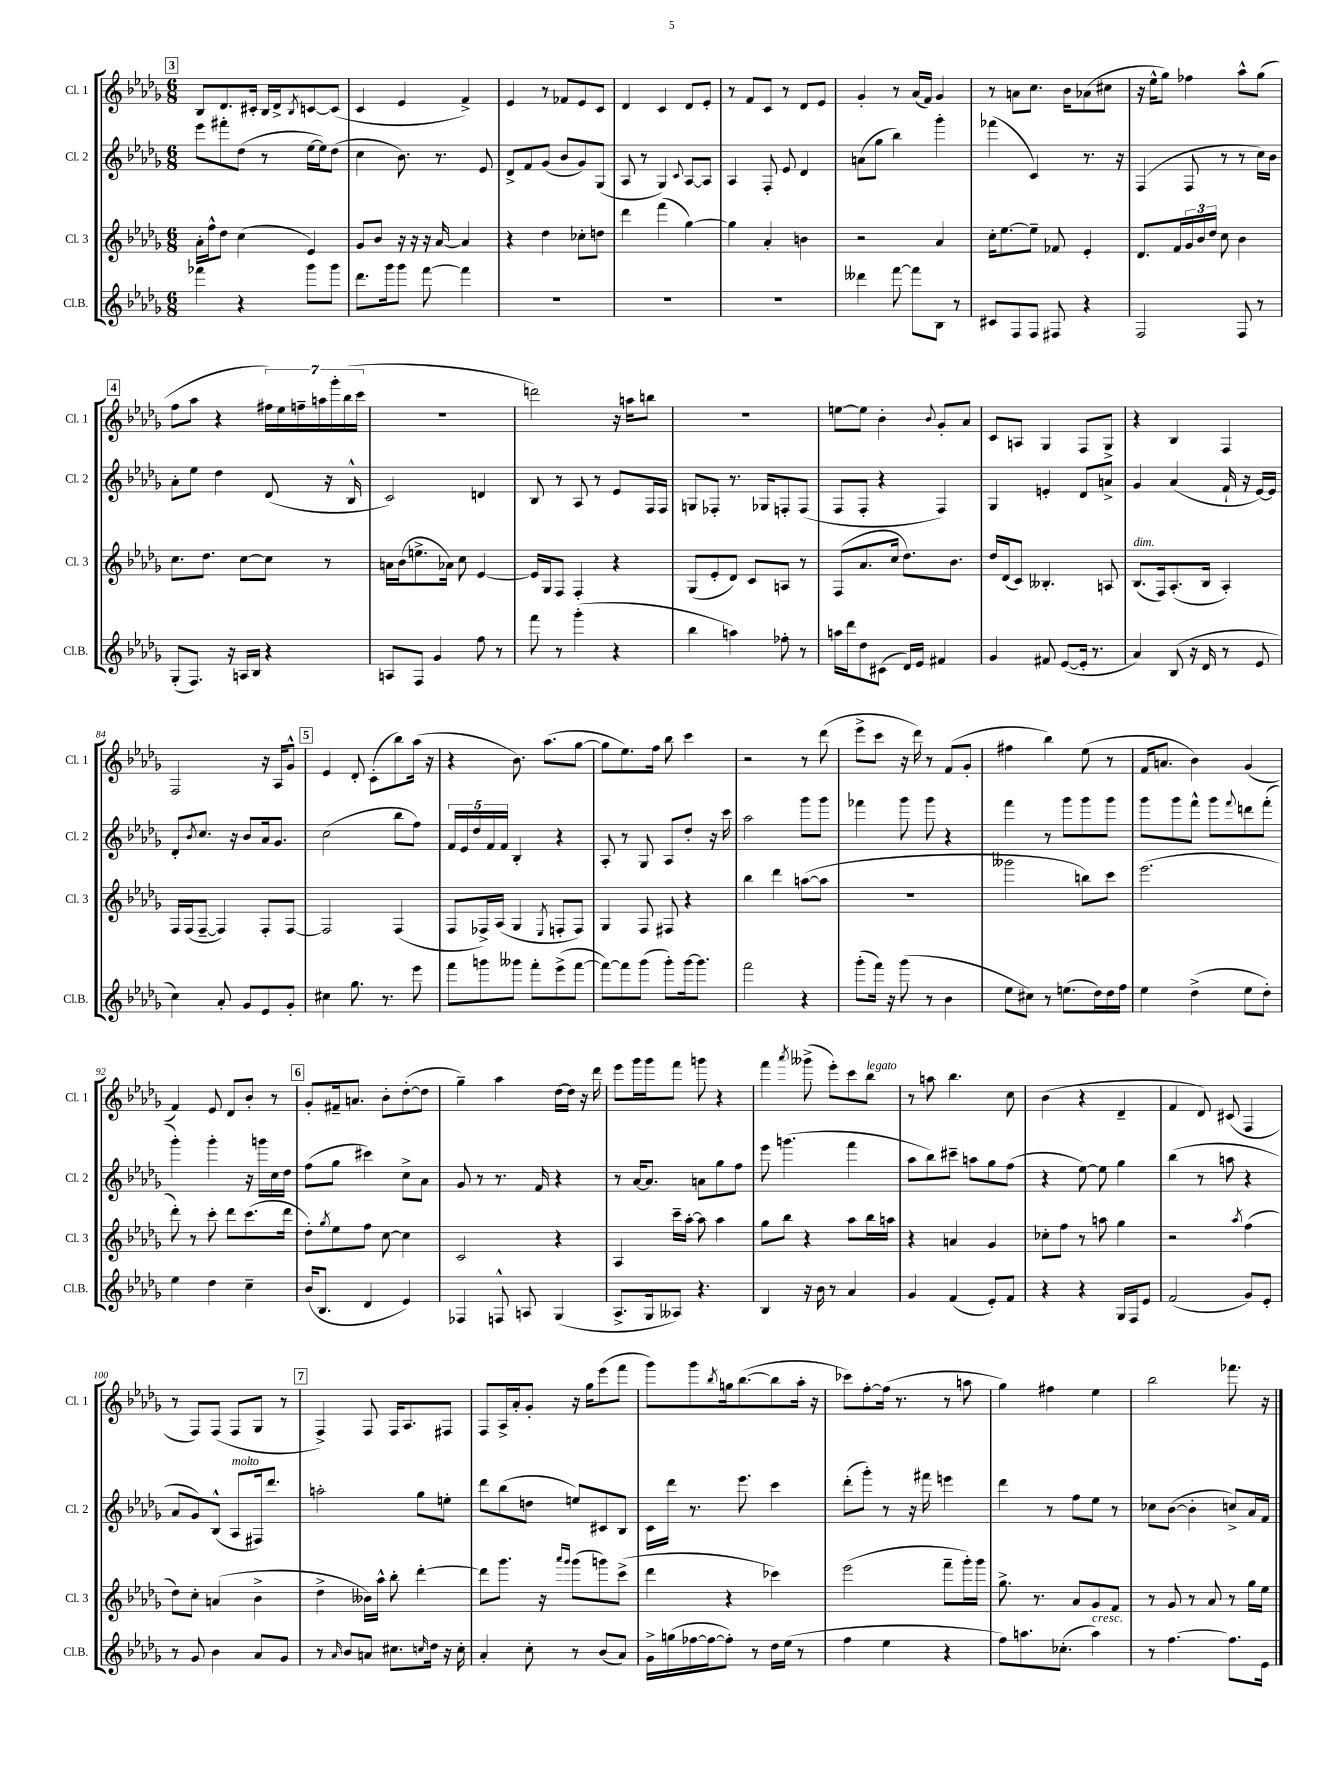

**kern	**kern	**kern	**kern
*part4	*part3	*part2	*part1
*staff4	*staff3	*staff2	*staff1
*I"Cl.B.	*I"Cl. 3	*I"Cl. 2	*I"Cl. 1
*I'Cl.B.	*I'Cl. 3	*I'Cl. 2	*I'Cl. 1
*clefG2	*clefG2	*clefG2	*clefG2
*k[b-e-a-d-g-]	*k[b-e-a-d-g-]	*k[b-e-a-d-g-]	*k[b-e-a-d-g-]
*M6/8	*M6/8	*M6/8	*M6/8
!!LO:REH:place=s1:t=3
=69	=69	=69	=69
4fff-X\	16a-'\LL	8eee-\L	8B-/L
.	16ff^^\J	.	.
.	8dd-\J	8fff#X'\	8.d-/
4r	(4cc\	(8dd-\J	.
.	.	.	16c#X'/Jk
.	.	8r	16B-/LL
.	.	.	16d-^/J
.	.	.	8qB-/
8ggg-\L	4e-/)	[16ee-\LL	[8cn/
.	.	16ee-\J])	.
8ggg-\J	.	(8dd-\J	(8c/J]
=70	=70	=70	=70
8.ddd-\L	8g-/L	4cc\	4c/
.	8b-/J	.	.
16ggg-\k	.	.	.
8ggg-\J	16r	8.b-\)	4e-/
.	16r	.	.
[8fff\	16r	.	.
.	[16a-/	8.r	.
4fff\]	4a-/]	.	4f^/)
.	.	8e-/	.
=71	=71	=71	=71
2.r	4r	8d-^/L	4e-/
.	.	8f/	.
.	4dd-\	(8g-/J	8r
.	.	8b-/L	8f-X/L
.	8cc-X'\L	8g-/)	8e-/
.	8ddn\J	(8G-/J	8c/J
=72	=72	=72	=72
2.r	4ddd-\	8A-/	4d-/
.	.	8r	.
.	(4fff\	4G-/)	4c/
.	.	8qqc/	.
.	[4gg-\)	[8A-/L	8d-/L
.	.	8A-/J]	8e-'/J
=73	=73	=73	=73
2.r	4gg-\]	4A-/	8r
.	.	.	8f/L
.	4a-'/	8F'/	8c/J
.	.	8e-/	8r
.	4bn\	4d-/	8d-/L
.	.	.	8e-/J
=74	=74	=74	=74
4ddd--X\	2r	(8an\L	4g-'/
.	.	8gg-\J	.
[8fff\	.	4bb-\)	8r
8fff\L]	.	.	(16a-/LL
.	.	.	16f/JJ)
8B-\J	4a-/	4ggg-'\	4g-/
8r	.	.	.
=75	=75	=75	=75
8c#X/L	16cc'\KL	(4fff-X\	8r
.	[8.ee-\	.	.
8F/	.	.	8an\L
8F/J	8ee-~\J]	4c/)	8.cc\J
8F#X/	8f-X/	.	.
.	.	.	16b-\KL
4r	4e-'/	8.r	(8a-X\
.	.	.	8cc#X\J
.	.	16r	.
=76	=76	=76	=76
2F/	8.d-/L	(4F/	16r
.	.	.	16ee-^^\KL
.	.	.	8gg-\J)
.	16f/L	.	.
.	24g-/	8F/	4ff-X\
.	24b-/	.	.
.	24dd-/JJ	.	.
.	8cc\	8r	.
8F/	4b-\	8r	8aa-^^\L
8r	.	16cc\LL)	(8gg-\J
.	.	16b-\JJ	.
!!LO:LB:g=z
!!LO:REH:place=s1:t=4
=77	=77	=77	=77
(8G-'/L	8.cc\L	8a-'\L	8ff\L
8.F/J)	.	8ee-\J	8aa-\J
.	8.dd-\J	.	.
.	.	4dd-\	4r
16r	.	.	.
16An/LL	[8cc\L	.	.
16B-/JJ	.	.	.
4r	8cc\J]	(8d-/	28ff#X\LL)
.	.	.	28ee-\
.	.	.	28ffn~\
.	.	.	28aan\
.	8r	16r	.
.	.	.	28ggg-'\
.	.	.	(28bb-\
.	.	16B-^^/	.
.	.	.	28ccc\JJ
=78	=78	=78	=78
8An/L	16an\LL	2c/)	2.r
.	(16b-\J	.	.
8F/J	8.een^\	.	.
4g-/	.	.	.
.	16a-X\Jk)	.	.
.	8cc\	.	.
8ff\	[4e-/	4dn/	.
8r	.	.	.
=79	=79	=79	=79
8fff\	16e-/LL]	8B-/	2dddn\)
.	16G-/J	.	.
8r	8F/J	8r	.
(4ggg-'\	4F'/	8A-/	.
.	.	8r	.
4r	4r	8e-/L	16r
.	.	.	16aan\KL
.	.	16F/L	8bbn\J
.	.	16F/JJ	.
=80	=80	=80	=80
4bb-\	(8G-/L	8Gn/L	2.r
.	8e-'/	8F-X'/J	.
4aan\)	8d-/J)	8.r	.
.	8c/L	.	.
.	.	16G-X/KL	.
8ff-X'\	8An/J	8Fn'/	.
8r	8r	(8F/J	.
=81	=81	=81	=81
16aan\LL	(8F/L	8F/L	[8een\L
16ddd-\J	.	.	.
8dd-\	8.a-/	8F'/J	8ee\J]
(8c#X\J	.	4r	4b-'\
.	16cc/Jk	.	.
16d-/LL)	8.dd-\L)	.	.
16e-/JJ	.	.	.
.	.	.	8qqb-/
4f#X/	.	4F/)	8g-'/L
.	8.b-\J	.	.
.	.	.	8a-/J
=82	=82	=82	=82
4g-/	16dd-/LL	4G-/	8c/L
.	(16d-/J	.	.
.	8c/J)	.	8An/J
8f#X/	4.B--X'/	4en'/	4G-/
([8e-/L	.	.	.
16e-'/Jk]	.	8d-/L	8F/L
8.r	.	.	.
.	8An/	8an^/J	8G-^/J
=83	=83	=83	=83
!	!LO:TX:a:i:t=dim.	!	!
4a-/)	(8.B-/L	4g-/	4r
.	16F/k)	.	.
(8B-/	(8.A-'/	(4a-/	4B-/
16r	.	.	.
16d-/	16B-/Jk	.	.
8r	4A-'/)	16f`/	4F/
.	.	16r	.
8e-/	.	[16e-/LL)	.
.	.	16e-/JJ]	.
!!LO:LB:g=z
=84	=84	=84	=84
4cc\)	16F/LL	8d-'/L	2F/
.	(16F/J	.	.
.	.	8qb-/	.
.	[8F~/J	8.cc/J	.
8a-'/	4F/])	.	.
.	.	16r	.
8g-/L	.	8b-/L	.
8e-/	8F'/L	16a-/k	16r
.	.	8.g-/J	16A-/KL
8g-'/J	[8F/J	.	8g-^^/J
!!LO:REH:place=s1:t=5
=85	=85	=85	=85
4cc#X\	2F/]	(2cc\	4e-/
8.gg-\	.	.	8d-'/
.	.	.	(8c'\L
8.r	.	.	.
.	(4F/	8bb-\L	8bb-\)
8eee-\	.	8ff\J)	(16aa-\Jk
.	.	.	16r
=86	=86	=86	=86
8fff\L	8F/L	20f/LL	4r
.	.	20e-/	.
.	.	20dd-/	.
8gggn\	16F-X^/L)	.	.
.	.	20f/	.
.	(16A-/JJ	.	.
.	.	20f/JJ	.
8ggg--X\J	4G-/	4B-'/	8.b-\)
8fff'\L	.	.	.
.	.	.	(8.aa-\L
.	8qE-/	.	.
(8eee-^\	8Fn'/L	4r	.
[8fff\J	8F/J)	.	[8gg-\J
=87	=87	=87	=87
8fff\L_)	4G-/	8A-'/	8gg-\L]
8fff\]	.	8r	8.ee-\)
(8ggg-\J	8F/	8G-/	.
.	.	.	16ff\Jk
8ggg-'\L)	8F#X/	8A-/L	8bb-\
[16ggg-\k	4r	8dd-'/J	4ccc\
8.ggg-\J]	.	.	.
.	.	16r	.
.	.	16ccc\	.
=88	=88	=88	=88
2fff\	4bb-\	2aa-\	2r
.	4ddd-\	.	.
4r	([8aan\L	8ggg-\L	8r
.	8aa\J]	8ggg-\J	(8ddd-\
=89	=89	=89	=89
(8ggg-'\L	2.r	4fff-X\	8eee-^\L
16fff\Jk)	.	.	8ccc\J
16r	.	.	.
(8ggg-\	.	8ggg-\	16r
.	.	.	16ddd-\)
8r	.	8ggg-\	8r
4b-\	.	4r	(8f/L
.	.	.	8g-'/J
=90	=90	=90	=90
8ee-\L	2ggg--X\	4fff\	4ff#X\
8cc#X\J)	.	.	.
8r	.	8r	4bb-\)
(8.een\L	.	8ggg-\L	.
.	8bbn\L)	8ggg-\	(8ee-\
16dd-\L)	.	.	.
16dd-\	8ccc\J	8ggg-\J	8r
16ff\JJ	.	.	.
=91	=91	=91	=91
4ee-\	(2.eee-\	8ggg-\L	16f/KL
.	.	.	8.an/J
.	.	8ggg-\	.
(4dd-^\	.	8fff^^\J	4b-\)
.	.	8ggg-\L	.
.	.	8qqfff/	.
8ee-\L	.	8dddn\	(4g-/
8dd-'\J)	.	(8fff'\J	.
!!LO:LB:g=z
=92	=92	=92	=92
4ee-\	8ddd-'\)	4ggg-'\)	4f/)
.	8r	.	.
4dd-\	8ccc'\	4ggg-'\	8e-/
.	8ddd-\L	.	8d-/L
4cc~\	(8.ccc\	16r	8b-'/J
.	.	16gggn\LL	.
.	.	16cc\	8r
.	16ddd-\Jk	16dd-\JJ	.
!!LO:REH:place=s1:t=6
=93	=93	=93	=93
(16b-/KL	8dd-'\L)	(8ff\L	8g-'/L
8.B-/J	.	.	.
.	8qgg-/	.	.
.	8ee-\	8gg-\J	16f#X~/k
.	.	.	8.an/J
4d-/	8ff\J	4ccc#X\)	.
.	[8cc\	.	8b-'\L
4e-/)	4cc\]	8cc^\L	([8dd-'\
.	.	8a-\J	8dd-\J]
=94	=94	=94	=94
4F-X/	2c/	8g-/	4gg-~\)
.	.	8r	.
8Fn^^/	.	8.r	4aa-\
8An/	.	.	.
.	.	16f/	.
(4G-/	4r	4r	[16dd-\LL
.	.	.	16dd-\JJ]
.	.	.	16r
.	.	.	16ddd-\
=95	=95	=95	=95
8.A-^/L	4A-/	8r	8eee-\L
.	.	[16a-/KL	16ggg-\L
16G-/k	.	8.a-/J]	16ggg-\J
8A--X/J)	16ccc~\LL	.	8fff\J
.	[16aa-'\JJ	.	.
4.r	8aa-\]	8an\L	8gggn\
.	4aa-\	8gg-\	4r
.	.	8ff\J	.
=96	=96	=96	=96
4B-/	8gg-\L	8eee-\	4fff\
.	8bb-\J	(4.gggn\	.
.	.	.	8qaaa-/
16r	4r	.	(8ggg--X^\
16b-\	.	.	.
8r	.	.	8eee-'\L)
4a-/	8aa-\L	4fff\	8ccc\
!	!	!	!LO:TX:a:i:t=legato
.	16bb-\L	.	8bb-\J
.	16aan\JJ	.	.
=97	=97	=97	=97
4g-/	4r	8aa-\L	8r
.	.	8bb-\)	8aan\
(4f/	4an/	8ccc#X~\J	4.bb-\
.	.	8aan\L	.
8e-'/L)	4g-/	8gg-\	.
8f/J	.	(8ff\J	8cc\
=98	=98	=98	=98
4r	8cc-X'\L	4r	(4b-\
.	8ff\J	.	.
4r	8r	[8ee-\)	4r
.	8aan\	8ee-\]	.
16G-/LL	4gg-\	4gg-\	4d-~/
16F/J	.	.	.
8e-/J	.	.	.
=99	=99	=99	=99
(2f/	2r	(4bb-\	4f/
.	.	8r	8d-/)
.	.	8aan\	(8c#X/
.	8qaa-/	.	.
8g-/L)	(4ff\	4r	4F/
8e-'/J	.	.	.
!!LO:LB:g=z
=100	=100	=100	=100
8r	8dd-\L)	8a-/L	8r
8g-/	8cc'\J	8g-/)	8F/L)
4b-\	(4an/	(8B-^^/J	(8F/J
!	!	!LO:TX:a:i:t=molto	!
.	.	8A-/L	8F/L
8a-/L	4b-^\	16F#X/k)	8G-/J
.	.	8.ddd-/J	.
8g-/J	.	.	8r
!!LO:REH:place=s1:t=7
=101	=101	=101	=101
8r	4dd-^\	2aan'\	4F^/)
16qqa-/	.	.	.
8b-/L	.	.	.
8an/J	16b--X\LL)	.	8F/
.	16aa-^^\JJ	.	.
8.cc#X\L	8bb-'\	.	16F/KL
.	.	.	8.A-/
.	[4ddd-'\	8gg-\L	.
16qqccn/	.	.	.
16dd-\Jk	.	.	.
16r	.	8een'\J	8F#X/J
16cc'\	.	.	.
=102	=102	=102	=102
4a-'/	8ddd-\L]	8ddd-\L	8F/L
.	8.ggg-\J	(8bb-\	16A-^/L
.	.	.	16a-'/J
8cc'\	.	8ddn\J	8g-'/J
.	16r	.	.
.	16qqaaa-/LL	.	.
.	16qqggg-/JJ	.	.
8r	(8ggg-\L	8een/L)	16r
.	.	.	16gg-\KL
(8b-/L	8gggn\)	8c#X/	(8eee-\
8a-/J)	(8ccc^\J	8B-/J	8fff\J
=103	=103	=103	=103
16g-^\LL	4ddd-\	16c\LL	8ggg-\L)
(16ggn\	.	16ddd-\JJ	.
[16ff-X\	.	8.r	8ggg-\
16ff-\J_	.	.	.
.	.	.	8qbb-/
8ff-'\J])	4r	.	16ggn\k
.	.	8.eee-\	([8.bb-\
8r	.	.	.
16dd-\LL	4ccc-X\)	4ccc\	8bb-\]
(16ee-\JJ	.	.	.
8r	.	.	16aa-'\Jk
.	.	.	16r
=104	=104	=104	=104
4ff\	(2eee-\	(8ddd-'\L	8ccc-X\L)
.	.	8ggg-'\J)	[8ff'\
4ee-\	.	8r	(16ff\Jk]
.	.	.	8.r
.	.	16r	.
.	.	16fff#X\	.
4r	8fff~\L	4eeen\	8r
.	16ggg-'\L)	.	8aan\
.	16ggg-\JJ	.	.
=105	=105	=105	=105
8ff\L)	8.gg-^\	4ddd-\	4gg-\)
8.aan\	.	.	.
.	8.r	.	.
.	.	8r	4ff#X\
(8.cc-X'\J	.	.	.
.	8a-/L	8ff\L	.
!LO:TX:a:i:t=cresc.	!	!	!
4aa\)	8g-/	8ee-\J	4ee-\
.	8f/J	8r	.
=106	=106	=106	=106
8r	8r	8cc-X\L	2bb-\
[4.ff\	8g-/	([8b-\J	.
.	8r	4b-'\]	.
.	8a-/	.	.
8.ff\L]	8r	8ccn^/L)	8.fff-X\
.	16gg-\LL	16a-/L	.
16e-\Jk	16ee-\JJ	16f/JJ	16r
==	==	==	==
*-	*-	*-	*-
